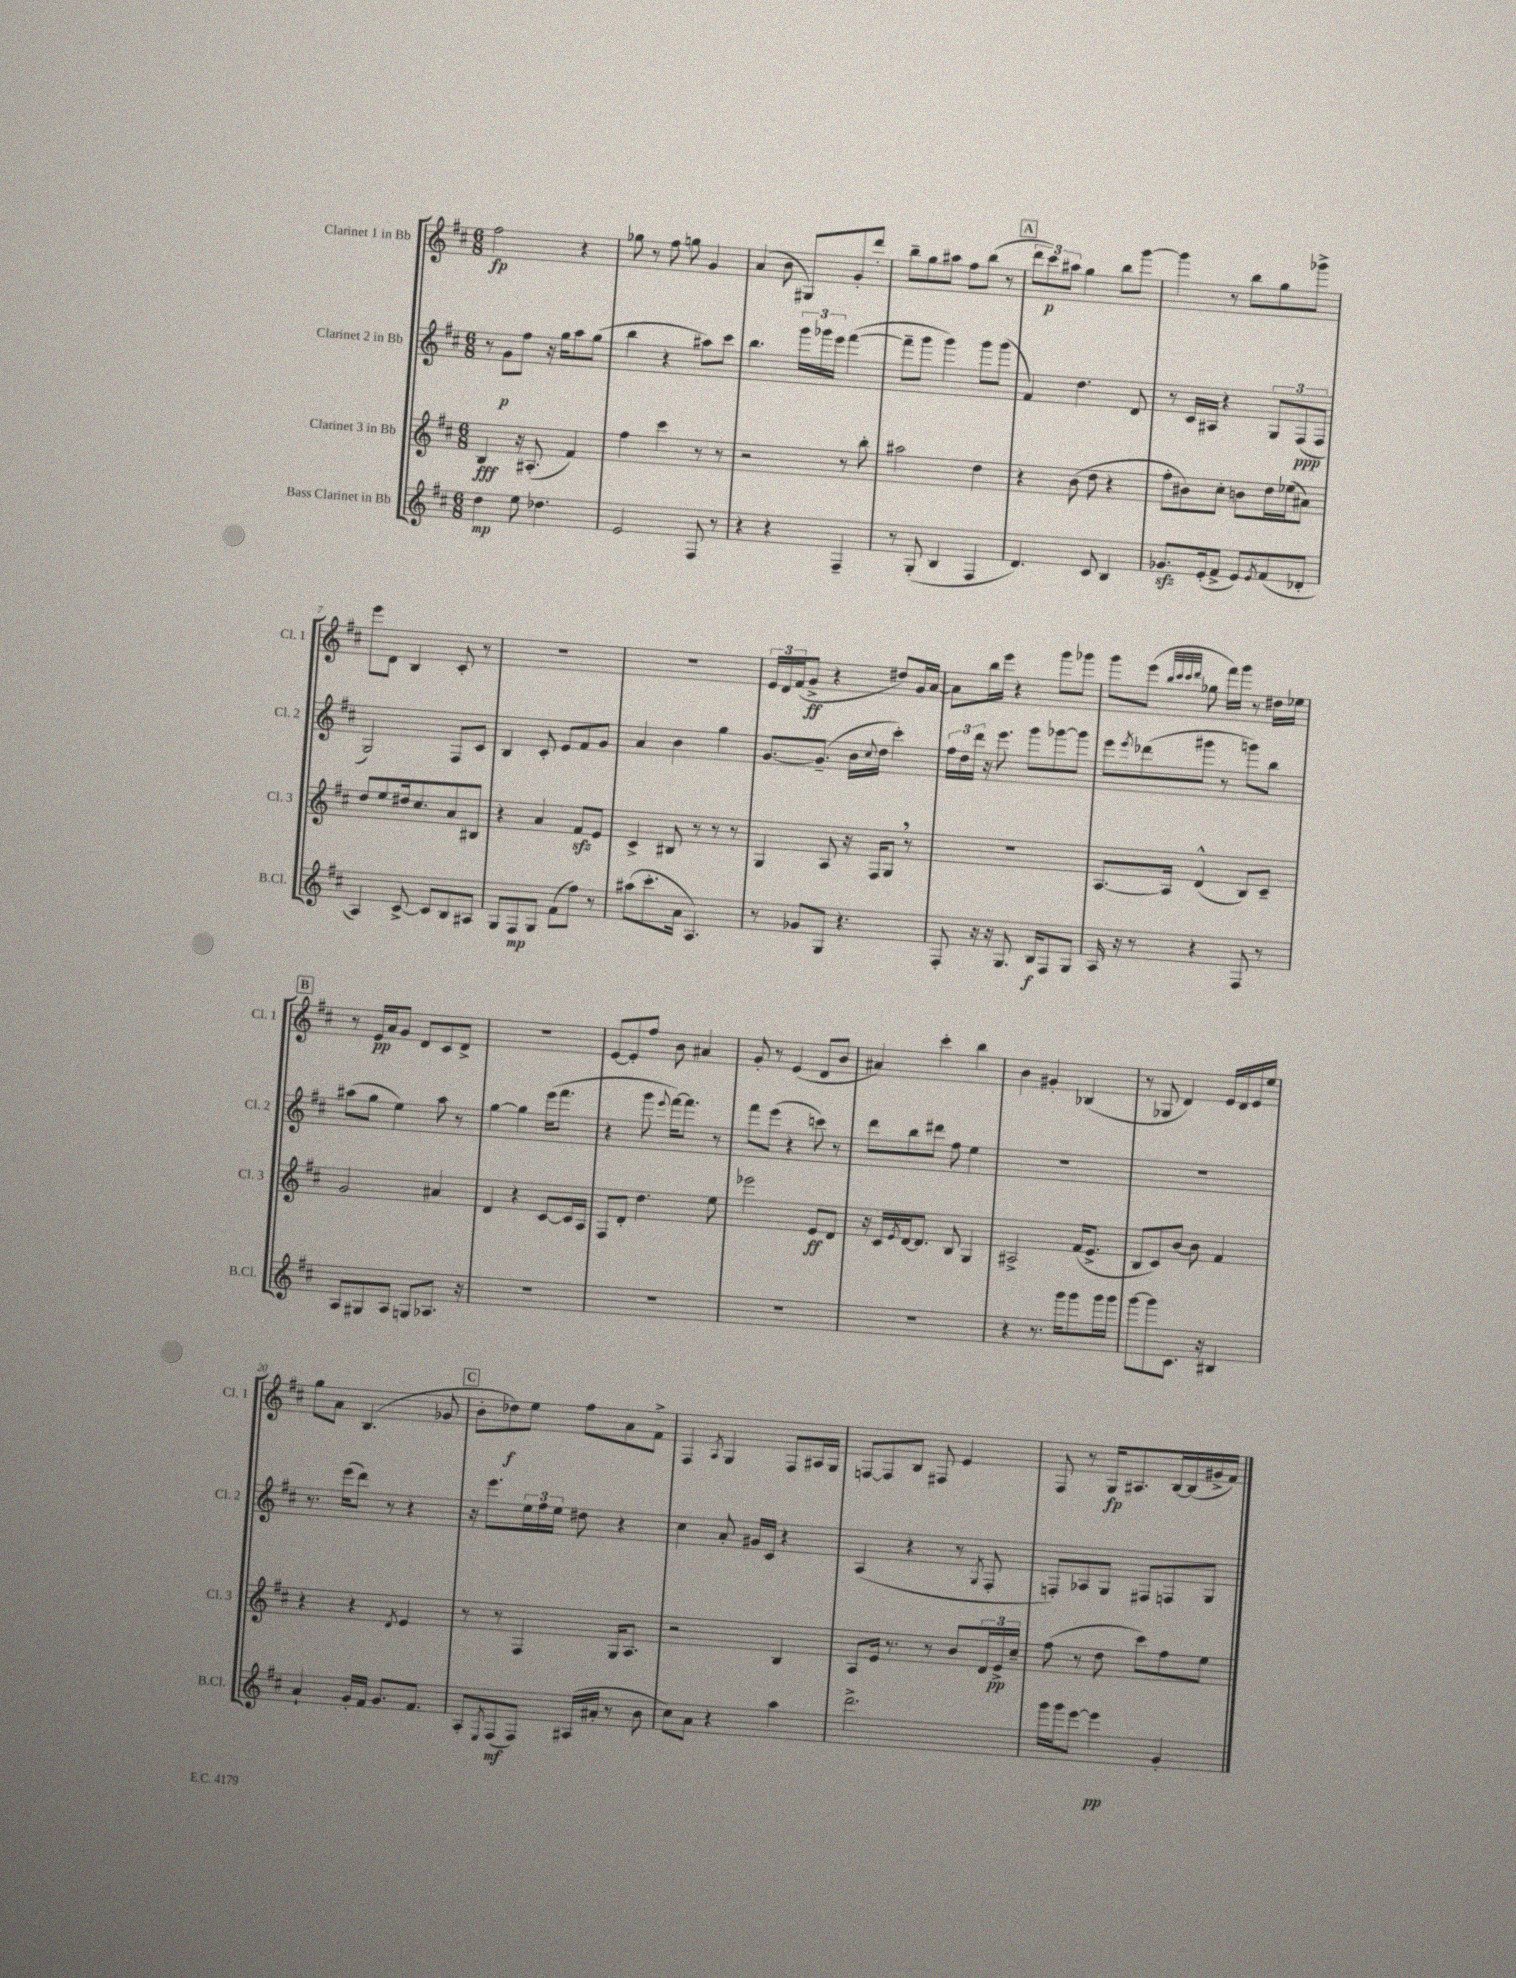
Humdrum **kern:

**kern	**kern	**kern	**kern
*staff4	*staff3	*staff2	*staff1
*clefG2	*clefG2	*clefG2	*clefG2
*k[f#c#]	*k[f#c#]	*k[f#c#]	*k[f#c#]
*M6/8	*M6/8	*M6/8	*M6/8
4dd	4B	8r	2ff#
.	.	8g	.
8ee	16r	8ff#	.
.	(8.A#'	.	.
4.dd-	.	16r	.
.	.	16gg	.
.	4f#)	8aa	4r
.	.	(8gg	.
=	=	=	=
2e	4ff#	4bb	8gg-
.	.	.	8r
.	4ccc#	4r	8ff#
.	.	.	8gg
8F#	8r	8aa#)	4g
8r	8r	8ccc#	.
=	=	=	=
4r	2r	4.bb	(4a
4r	.	.	8b
.	.	24ggg	8G#)
.	.	24ggg-	.
.	.	24eee	.
4F#~	8r	([4fff#	8g'
.	8bb'	.	8ddd'
=	=	=	=
8r	2aa#	8fff#~]	8bb~
(8G'	.	8ggg	8gg
4B	.	4ggg)	8aa#
.	.	.	8ff#
4F#	4dd	8ggg	(8bb
.	.	(8ggg	8r
=	=	=	=
4.d)	4r	4f#)	12ddd
.	.	.	12ccc#)
.	.	.	12aa#
.	(8b	4.dd	4gg
8c#	8dd	.	.
4B	4r	.	8bb
.	.	8d	[8ggg
=	=	=	=
8.g-	8ff#'	8r	4ggg]
.	8b#)	16c#	.
(16e'	.	16A#	.
8f#^	8cc#'	4r	8r
8e)	8b	.	8bb
8qe	.	.	.
(8f#	16dd	12G	8gg
.	(16ee-	.	.
.	.	(12F#	.
8d-'	8a#)	.	8ggg-^
.	.	12F#	.
=	=	=	=
4A)	8dd	2G)	8eee
.	8ee	.	8d
[8c#^	16dd#	.	4B
.	8.cc#	.	.
8c#]	.	.	.
8B	8a	8F#	8c#'
8A#	8B#	8c#	8r
=	=	=	=
8G	4r	4B	2.r
8F#	.	.	.
8G	4a	8c#'	.
(8f#	.	8e	.
8ff#)	8f#	8f#	.
8r	8e	8g	.
=	=	=	=
(8aa#	4c#^	4a	2.r
8.ccc#'	.	.	.
.	8B#	4b	.
16a	.	.	.
4.A)	8r	.	.
.	8r	4gg	.
.	8r	.	.
=	=	=	=
8r	4G	[8.g	24e
.	.	.	24d
.	.	.	(24f#
8g-	.	.	8g^
.	.	(8.g~]	.
8G	8A	.	4r
4.r	16r	16b	.
.	.	8qqcc#	.
.	16F#	16dd	.
.	8G	4ccc#')	8dd#)
.	8r	.	16g
.	.	.	[16a
=	=	=	=
8F#'	2.r	24ff#	8a]
.	.	24dd	.
.	.	24ddd	.
16r	.	16r	16bb
16r	.	8.eee	16eee
8.G	.	.	4r
.	.	8ggg	.
16B	.	.	.
8F#	.	[8ggg-	8ggg
8G	.	8ggg-]	8ggg-
=	=	=	=
16A	[8.A	8eee	8ggg
16r	.	.	.
.	.	8qeee	.
8r	.	(8ddd-	(8eee
.	16A]	.	.
.	.	.	32qqbb
.	.	.	32qqccc#
.	.	.	32qqccc#
.	.	.	32qqddd
4r	(4d^^	8ggg#	8gg-
.	.	8r	16fff#)
.	.	.	16ggg
8F#	8B)	8ggg)	8r
8r	8c#~	8bb	16dd#
.	.	.	16ee-
=	=	=	=
8A	2g	(8aa#	8r
8G#	.	8gg	16e
.	.	.	16a
8A	.	4ee)	8g
8G	.	.	8d
8.A-	4a#	8aa#	8c#
.	.	8r	8d^
16r	.	.	.
=	=	=	=
2.r	4d	[4gg	2.r
.	4r	4gg]	.
.	[8c#	(16eee	.
.	.	8.fff#	.
.	16c#]	.	.
.	16A	.	.
=	=	=	=
2.r	8F#	4r	[8e
.	8d'	.	8e']
.	4.dd	8ggg	8ff#
.	.	8qqeee	.
.	.	[16fff#)	8b
.	.	8.fff#]	.
.	.	.	4a#
.	8ee	8r	.
=	=	=	=
2.r	2eee-	8fff#	8g'
.	.	(8eee	8r
.	.	4r	(4e
.	8e	8ccc)	8d
.	8d	8r	8b
=	=	=	=
2.r	16r	8ddd	4a#)
.	16c#	.	.
.	8qe	.	.
.	[16d	8bb	.
.	8.d]	.	.
.	.	8ddd#	4ccc#'
.	8B	8ff#	.
.	4G	4ee	4bb
=	=	=	=
4r	2A#^	2.r	4b
8.r	.	.	4g#'
16ggg	.	.	.
8ggg	(16f#	.	(4B-
.	8.e^	.	.
16ggg	.	.	.
16ggg	.	.	.
=	=	=	=
[8ggg	8B	2.r	8r
8ggg]	8c#)	.	8G-
8.c#	[8b	.	4d)
.	8b]	.	.
16r	.	.	.
4B#	4f#	.	16e
.	.	.	16d
.	.	.	16e
.	.	.	16ee
=	=	=	=
4a`	4r	8.r	8gg
.	.	.	8a
.	.	(16eee	.
16g'	4r	8ddd)	(4.B
16f#	.	.	.
8.g	.	8r	.
.	8qd	.	.
.	4e	4r	.
8.f#	.	.	.
.	.	.	8g-
=	=	=	=
8A'	8r	16r	8b'
.	.	8.eee	.
8qE	.	.	.
(8F#	8r	.	8dd-)
8F#)	4F#	24ee	8ee
.	.	24ff#	.
.	.	24ee	.
(16A#	.	8dd#	8ff#
16a#'	.	.	.
8r	16G	4r	8a
.	8.A	.	.
8b	.	.	8f#^
=	=	=	=
8cc#)	2r	4cc#	4F#
8a	.	.	.
.	.	.	8qA
4r	.	8a'	4G
.	.	16g#	.
.	.	16c#	.
4aa	4B	4r	8F#
.	.	.	16A#
.	.	.	16G
=	=	=	=
2.ddd^	8A	(4A	[8F
.	16e	.	8F]
.	8.r	.	.
.	.	4r	8B
.	8r	.	8F#
.	8b	8r	4e
.	.	8qG	.
.	24d	8F#'	.
.	24e^	.	.
.	24cc#~	.	.
=	=	=	=
16ggg	(8ff#	8F')	8F#
16ggg	.	.	.
[8eee	8r	8A-	8r
4eee]	8dd	8G	16G
.	.	.	8.A#
.	8ccc#)	8F#	.
4g'	8ff#	8F	[16B
.	.	.	(16B]
.	8ee	8G	16g#^
.	.	.	16f#)
==	==	==	==
*-	*-	*-	*-
